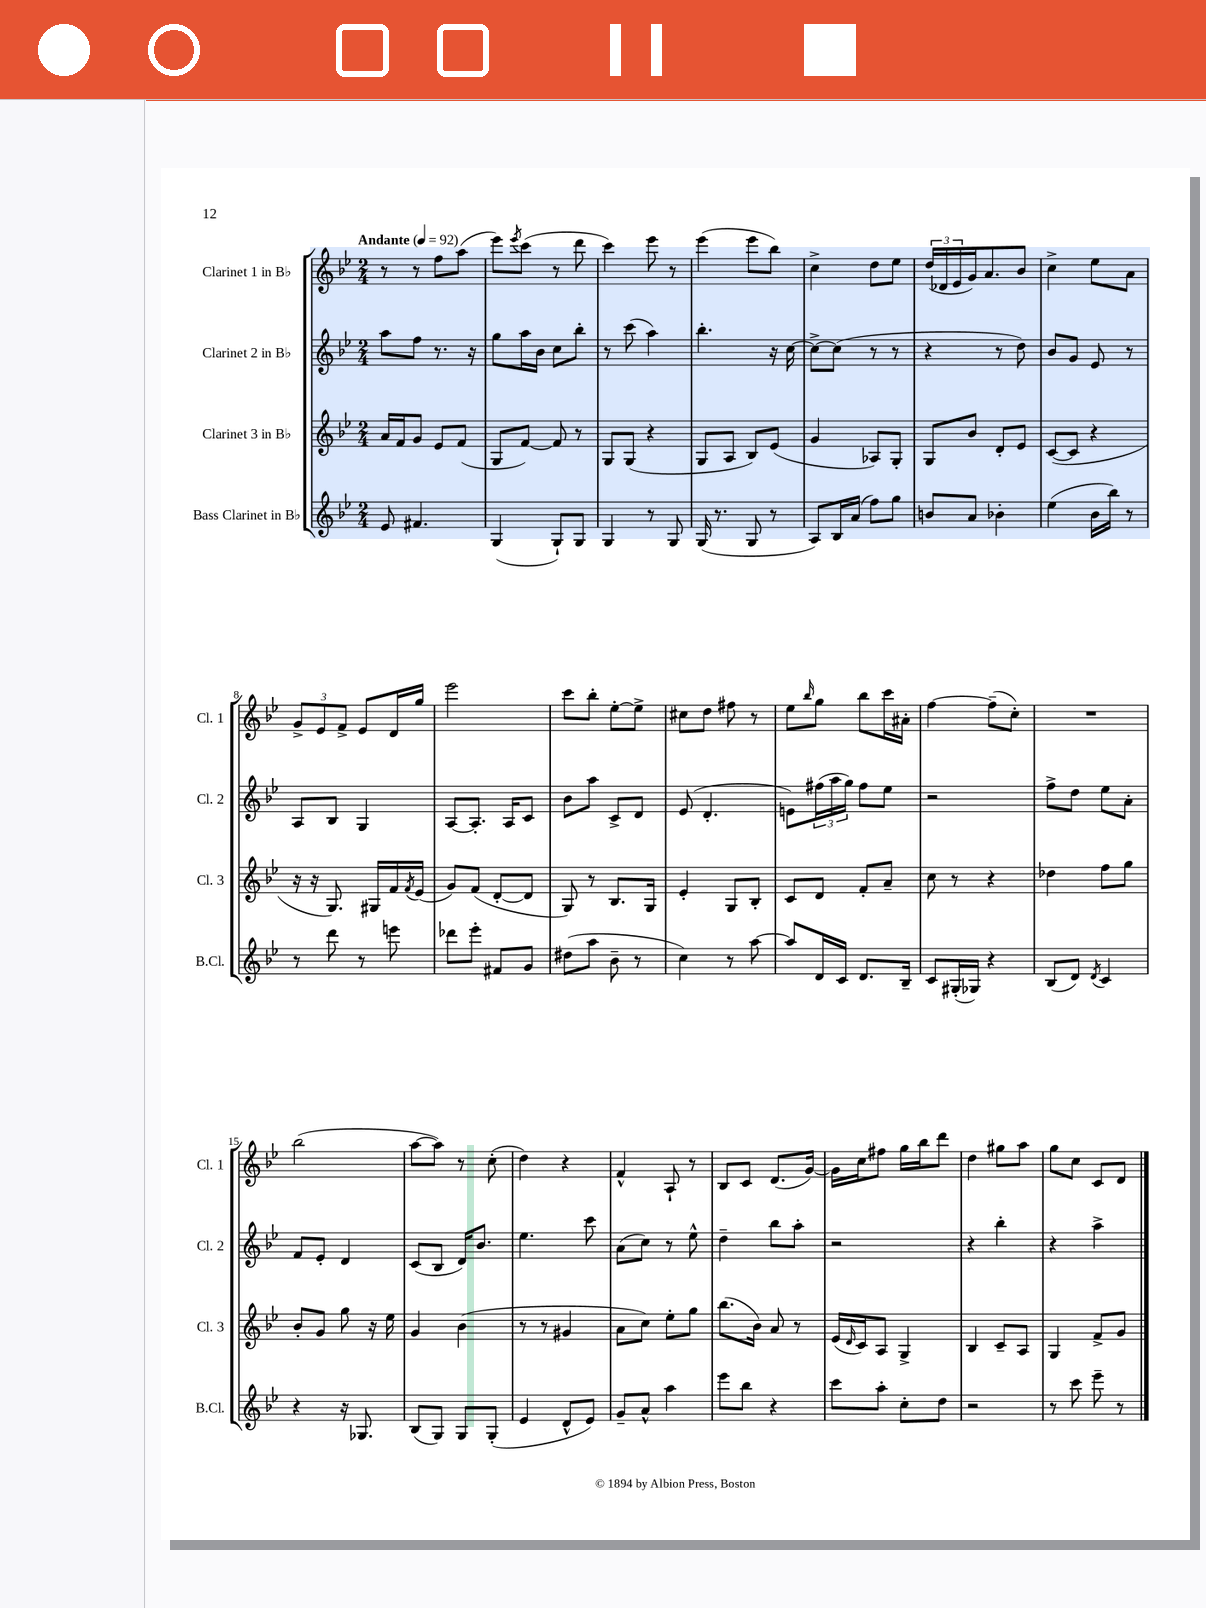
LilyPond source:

<<
\new StaffGroup <<
\new Staff = "s0" \with { instrumentName = "Clarinet 1 in Bb" shortInstrumentName = "Cl. 1" } {
    \clef treble \key bes \major \numericTimeSignature \time 2/4 \tempo "Andante" 4 = 92
    r8 r8 f''8 a''8( |
    ees'''8) \acciaccatura { ees'''8 } c'''8( r8 d'''8 |
    c'''4) ees'''8 r8 |
    ees'''4( ees'''8 bes''8) |
    c''4-> d''8 ees''8 |
    \tuplet 3/2 { d''16( des'16 ees'16 } g'16) a'8. bes'8 |
    c''4-> ees''8 a'8 |
    \tuplet 3/2 { g'8-> ees'8 f'8-> } ees'8 d'16 g''16 |
    ees'''2 |
    c'''8 bes''8-. ees''8~-. ees''8-> |
    cis''8 d''8 fis''8 r8 |
    ees''8 \grace { bes''16 } g''8 bes''8 c'''16 ais'16-. |
    f''4~ f''8--( c''8-.) |
    R2 |
    bes''2( |
    a''8~ a''8) r8 c''8-.( |
    d''4) r4 |
    f'4-^ a8-! r8 |
    bes8 c'8 d'8.( g'16~) |
    g'16 c''16 fis''8 g''16 bes''16 d'''8 |
    d''4 gis''8 a''8 |
    g''8 c''8 c'8 d'8 \bar "|." |
}
\new Staff = "s1" \with { instrumentName = "Clarinet 2 in Bb" shortInstrumentName = "Cl. 2" } {
    \clef treble \key bes \major \numericTimeSignature \time 2/4
    a''8 f''8 r8. r16 |
    g''8 a''16 bes'16 c''8 bes''8-. |
    r8 c'''8( a''4) |
    bes''4.-. r16 c''16~ |
    c''8~-> c''8( r8 r8 |
    r4 r8 d''8) |
    bes'8 g'8 ees'8 r8 |
    a8 bes8 g4 |
    a8~ a8.-. a16 c'8 |
    bes'8 a''8 c'8-> d'8 |
    ees'8( d'4.-. |
    e'8) \tuplet 3/2 { fis''16( a''16 g''16) } fis''8 ees''8 |
    r2 |
    f''8-> d''8 ees''8 a'8-. |
    f'8 ees'8-. d'4 |
    c'8( bes8 d'16) bes'8. |
    ees''4. c'''8 |
    a'8( c''8) r8 ees''8-^ |
    d''4-- bes''8 a''8-. |
    r2 |
    r4 bes''4-. |
    r4 a''4-> \bar "|." |
}
\new Staff = "s2" \with { instrumentName = "Clarinet 3 in Bb" shortInstrumentName = "Cl. 3" } {
    \clef treble \key bes \major \numericTimeSignature \time 2/4
    a'16 f'16 g'8 ees'8 f'8( |
    g8 f'8~) f'8 r8 |
    g8 g8( r4 |
    g8 a8 bes8) ees'8( |
    g'4 aes8) g8-. |
    g8 bes'8 d'8-. ees'8 |
    c'8~( c'8 r4 |
    r16 r16 g8.) gis16 f'16 \acciaccatura { f'8 } ees'16( |
    g'8) f'8( d'8~-. d'8 |
    g8) r8 bes8. g16 |
    ees'4-. g8 bes8-. |
    c'8 d'8 f'8-. a'8-- |
    c''8 r8 r4 |
    des''4 f''8 g''8 |
    bes'8-. g'8 g''8 r16 ees''16 |
    g'4 bes'4( |
    r8 r8 gis'4 |
    a'8 c''8) ees''8-. g''8 |
    bes''8.( bes'16) a'8 r8 |
    ees'16( \grace { d'16 } c'16) a8 g4-> |
    bes4 c'8-- a8 |
    g4 f'8-> g'8 \bar "|." |
}
\new Staff = "s3" \with { instrumentName = "Bass Clarinet in Bb" shortInstrumentName = "B.Cl." } {
    \clef treble \key bes \major \numericTimeSignature \time 2/4
    ees'8 fis'4. |
    g4( g8-!) g8 |
    g4 r8 g8 |
    g16( r8. g8 r8 |
    a8) bes16 a'16( f''8) g''8 |
    b'8 a'8 bes'4-. |
    ees''4( bes'16 bes''16) r8 |
    r8 d'''8 r8 e'''8 |
    des'''8 ees'''8-. fis'8 g'8 |
    dis''8( a''8 bes'8-- r8 |
    c''4) r8 a''8~ |
    a''8 d'16 c'16 d'8. bes16-- |
    c'8 gis16-.( ges16) r4 |
    bes8( d'8) \acciaccatura { d'8 } c'4 |
    r4 r16 ges8. |
    bes8( g8) g8 g8-.( |
    ees'4 d'8-^ ees'8) |
    g'8-- a'8-^ a''4 |
    ees'''8 bes''8 r4 |
    c'''8 a''8-. c''8-. d''8 |
    r2 |
    r8 c'''8 ees'''8-- r8 \bar "|." |
}
>>
>>
